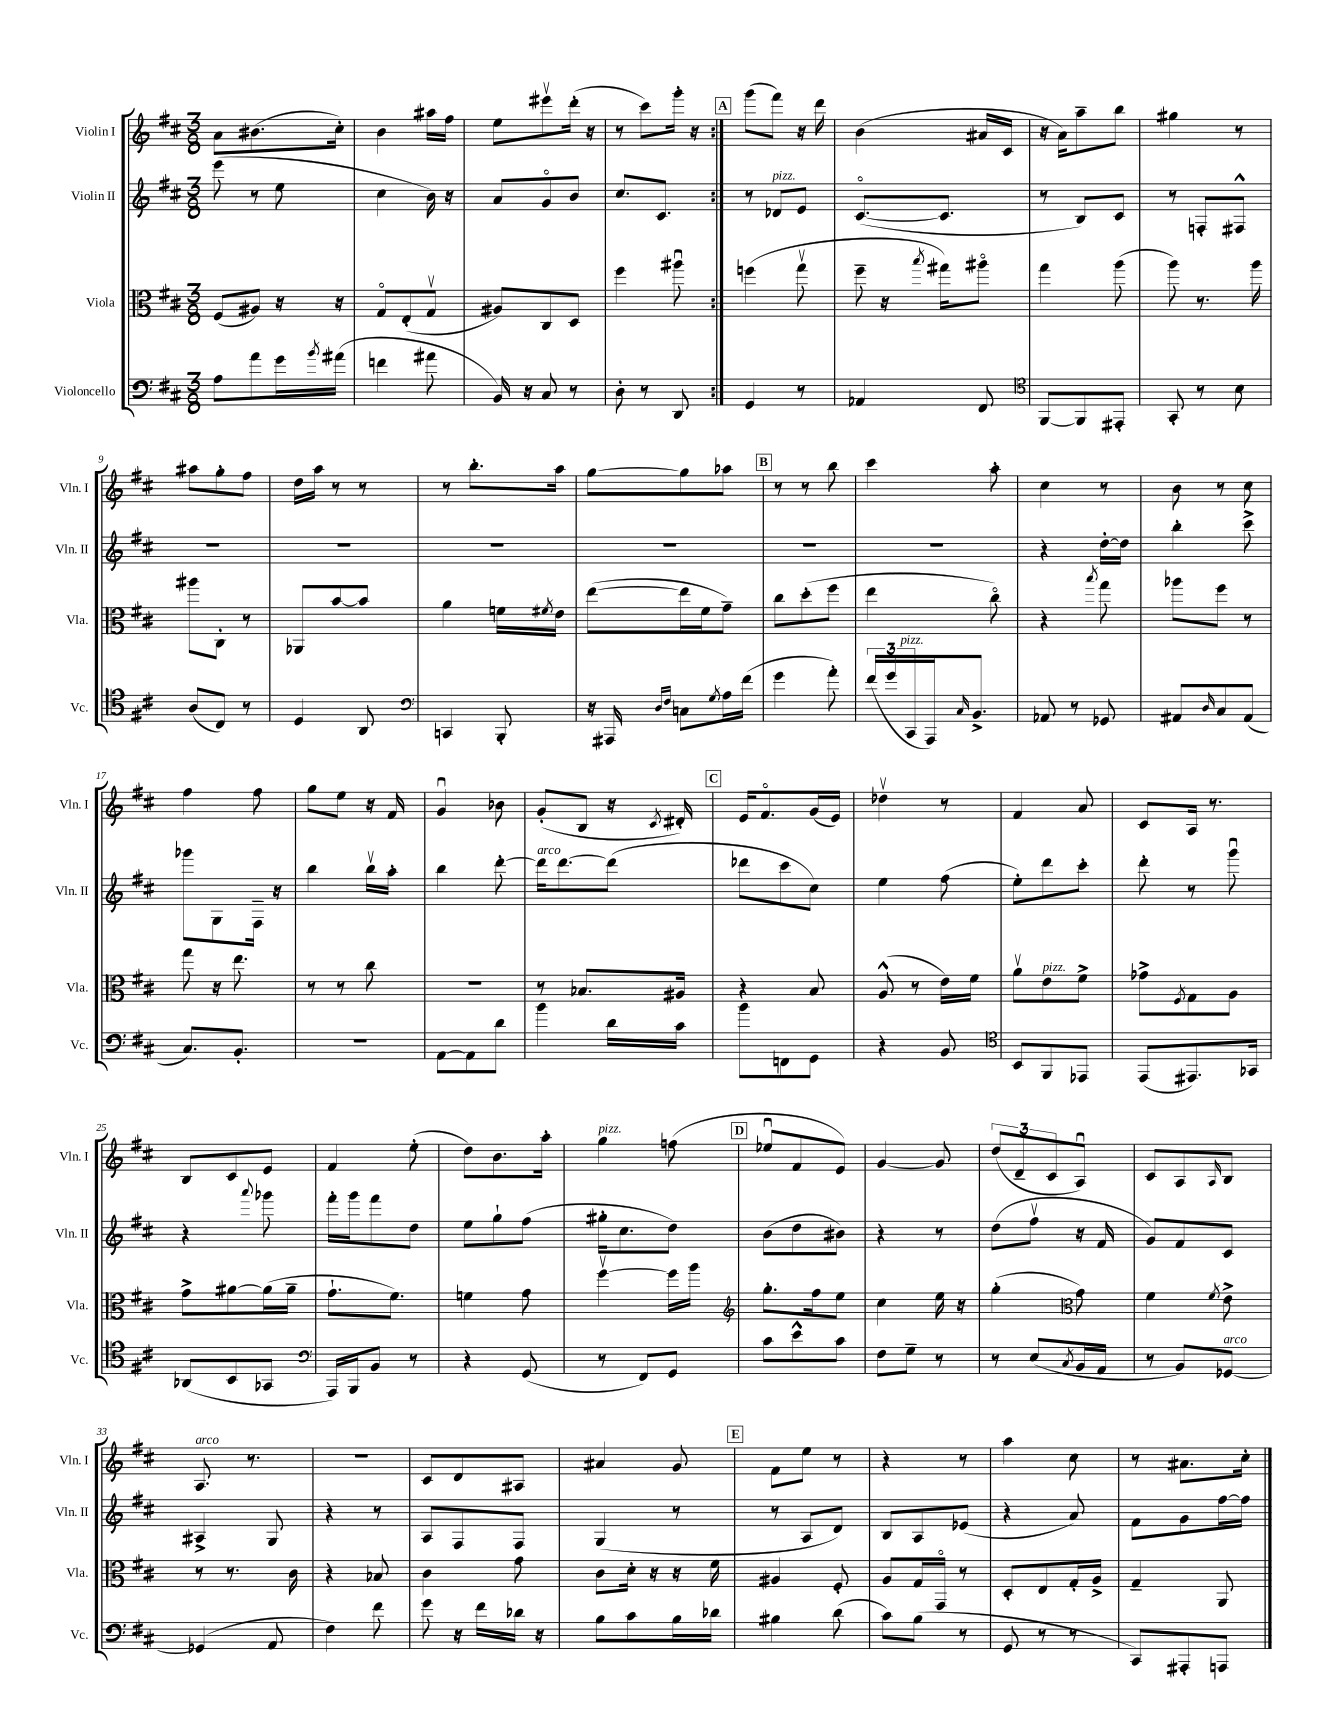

**kern	**kern	**kern	**kern
*staff4	*staff3	*staff2	*staff1
*clefF4	*clefC3	*clefG2	*clefG2
*k[f#c#]	*k[f#c#]	*k[f#c#]	*k[f#c#]
*M3/8	*M3/8	*M3/8	*M3/8
8A\L	(8F#/L	(8eee\	8a\L
8a\	8A#/J)	8r	(8.b#\
16g\L	16r	8ee\	.
8qb/	.	.	.
(16a#\JJ	16r	.	16cc#'\Jk)
=	=	=	=
4f\	8Go/L	4cc#\	4b\
.	(8E'/	.	.
8a#\	8Gv/J	16b\)	16aa#\LL
.	.	16r	16ff#\JJ
=	=	=	=
16BB/)	8A#/L)	8a/L	8ee\L
16r	.	.	.
8C#/	8C#/	8go/	8eee#v\
8r	8D/J	8b/J	(16ddd'\Jk
.	.	.	16r
=	=	=	=
8D'\	4ff#\	8.cc#/L	8r
8r	.	.	8ccc#\L)
.	.	8.c#/J	.
8DD/	8aa#u\	.	16ggg'\Jk
.	.	.	16r
=:|!	=:|!	=:|!	=:|!
4GG/	(4ff\	8r	(8ggg\L
.	.	8d-/L	8fff#\J)
8r	8ggv\	8e/J	16r
.	.	.	16ddd\
=	=	=	=
4AA-/	8ff#~\	([8.c#o/L	(4b\
.	16r	.	.
.	8qbb/	.	.
.	16gg#\LK)	8.c#/]J	.
8FF#/	8aa#o\J	.	16a#/LL
.	.	.	16c#/JJ
=	=	=	=
*clefC4	*	*	*
[8FF#/L	4gg\	8r	16r
.	.	.	16a\LK)
8FF#/]	.	8B/L)	8aa~\
8EE#'/J	(8aa\	8c#/J	8bb\J
=	=	=	=
8GG'/	8aa\)	8r	4gg#\
8r	8.r	8F'/L	.
8B\	.	8F#^^/J	8r
.	16aa\	.	.
=	=	=	=
(8A/L	8aa#\L	4.r	8aa#\L
8C#/J)	8C#'\J	.	8gg'\
8r	8r	.	8ff#\J
=	=	=	=
4D/	8AA-/L	4.r	16dd\LL
.	.	.	16aa\JJ
.	[8b/	.	8r
8AA/	8b/]J	.	8r
=	=	=	=
*clefF4	*	*	*
4CC/	4a\	4.r	8r
.	.	.	8.bb'\L
8BBB'/	16f\LL	.	.
.	8qf#/	.	.
.	16e\JJ	.	16aa\Jk
=	=	=	=
16r	([8ee\L	4.r	[8gg\L
16AAA#/	.	.	.
16qqD/LL	.	.	.
16qqF#/JJ	.	.	.
8C\L	16ee\]L	.	8gg\]
.	16f#\J	.	.
8qG/	.	.	.
16A\L	8g~\J)	.	8aa-\J
(16f#\JJ	.	.	.
=	=	=	=
4g\	8cc#\L	4.r	8r
.	(8dd'\	.	8r
8a'\)	8ff#\J	.	8bb\
=	=	=	=
(24f#/LL	4ee\	4.r	4ccc#\
24g/	.	.	.
24CC#/	.	.	.
16AAA/J)	.	.	.
16qqC#/	.	.	.
8.BB^/J	.	.	.
.	8cc#o\)	.	8aa'\
=	=	=	=
8AA-/	4r	4r	4cc#\
8r	.	.	.
.	8qbb/	.	.
8GG-/	8gg\	[16dd'\LL	8r
.	.	16dd\]JJ	.
=	=	=	=
8AA#/L	8aa-\L	4bb'\	8b\
16qqD/	.	.	.
8C#/	8ff#\J	.	8r
(8AA#/J	8r	8ccc#^\	8cc#\
=	=	=	=
8.C#/L)	8gg\	8ggg-\L	4ff#\
.	16r	8G\	.
8.BB'/J	8.ee\	.	.
.	.	16F#~\Jk	8ff#\
.	.	16r	.
=	=	=	=
4.r	8r	4bb\	8gg\L
.	8r	.	8ee\J
.	8cc#\	16bbv\LL	16r
.	.	16aa'\JJ	16f#/
=	=	=	=
[8AA\L	4.r	4bb\	4gu/
8AA\]	.	.	.
8d\J	.	[8ddd'\	8b-\
=	=	=	=
4b\	8r	16ddd\]LK	(8g'/L
.	.	[8.ddd\	.
.	8.B-/L	.	8B/J
16d\LL	.	(8ddd\]J	16r
.	.	.	8qc#/
16c#\JJ	16A#/Jk	.	16d#'/)
=	=	=	=
8b\L	4r	8ddd-\L	16e/LK
.	.	.	8.f#o/
8FF\	.	8ccc#\	.
8GG\J	8B/	8cc#\J)	(16g/L
.	.	.	16e/JJ)
=	=	=	=
4r	(8A^^/	4ee\	4dd-v\
.	8r	.	.
8BB/	16e\LL)	(8ff#\	8r
.	16f#\JJ	.	.
=	=	=	=
*clefC4	*	*	*
8BB/L	8av\L	8ee'\L)	4f#/
8FF#/	8e\	8ddd\	.
8EE-/J	8f#^\J	8ccc#'\J	8a/
=	=	=	=
(8EE/L	8g-^\L	8ddd'\	8c#/L
.	8qF#/	.	.
8.EE#/)	8G\	8r	16A/Jk
.	.	.	8.r
.	8A\J	8gggu\	.
16GG-/Jk	.	.	.
=	=	=	=
(8AA-/L	8g^\L	4r	8B/L
8BB/	[8a#\	.	8c#/
.	.	8qqaaa/	.
8GG-/J	(16a#\]L	8ggg-\	8e/J
.	16a#~\JJ	.	.
=	=	=	=
*clefF4	*	*	*
16AAA/LL)	8.g`\L	16fff#'\LL	4f#/
16BBB/J	.	16ggg\J	.
8BB/J	.	8fff#\	.
.	8.f#\J)	.	.
8r	.	8dd\J	(8ee'\
=	=	=	=
4r	4f\	8ee\L	8dd\L)
.	.	8gg`\	8.b\
(8GG/	8g\	(8ff#\J	.
.	.	.	16aa'\Jk
=	=	=	=
8r	[4ff#v\	16gg#'\LK	4gg\
.	.	8.cc#\	.
8FF#/L)	.	.	.
8GG/J	16ff#\]LL	8dd\J)	(8ff\
.	16aa\JJ	.	.
=	=	=	=
*	*clefG2	*	*
8c#\L	8.gg'\L	(8b\L	8ee-u/L
8e^^\	.	8dd\	8f#/
.	16ff#\k	.	.
8c#\J	8ee\J	8b#\J)	8e/J)
=	=	=	=
8F#\L	4cc#\	4r	[4g/
8G~\J	.	.	.
8r	16ee\	8r	8g/]
.	16r	.	.
=	=	=	=
8r	(4gg'\	(8dd\L	(12dd/L
.	.	.	12d~/
(8E/L	.	8ff#v\J	.
.	.	.	12c#/
*	*clefC3	*	*
8qC#/	.	.	.
16BB/L	8g\)	16r	8Au/J)
16AA/JJ	.	16f#/	.
=	=	=	=
8r	4f#\	8g/L)	8c#/L
8BB/L)	.	8f#/	8A/
.	8qf#/	.	16qqA/
[8GG-/J	8e^\	8c#/J	8B/J
=	=	=	=
(4GG-/]	8r	4A#^/	8.A/
.	8.r	.	.
.	.	.	8.r
8AA/	.	8G/	.
.	16c#\	.	.
=	=	=	=
4F#\)	4r	4r	4.r
8f#\	8B-/	8r	.
=	=	=	=
8g\	4c#\	8A/L	8c#/L
16r	.	8F#/	8d/
16f#\LL	.	.	.
16d-\JJ	8g\	8F#/J	8A#/J
16r	.	.	.
=	=	=	=
8B\L	8c#\L	(4G/	4a#/
8c#\	16d'\Jk	.	.
.	16r	.	.
16B\L	16r	8r	8g/
16d-\JJ	16f#\	.	.
=	=	=	=
4B#\	4A#/	8r	8f#\L
.	.	8A/L	8ee\J
(8d\	8F#'/	8d/J)	8r
=	=	=	=
8c#\L)	8A/L	8B/L	4r
(8B\J	16G/L	8A/	.
.	16GGo/JJ	.	.
8r	8r	(8e-/J	8r
=	=	=	=
8GG/	8D'/L	4r	4aa\
8r	8E/	.	.
8r	16G'/L	8a/)	8cc#\
.	16A^/JJ	.	.
=	=	=	=
8CC#/L)	4G~/	8f#\L	8r
8AAA#'/	.	8g\	8.a#\L
8AAA/J	8AA/	[16ff#\L	.
.	.	16ff#\]JJ	16cc#'\Jk
==	==	==	==
*-	*-	*-	*-
